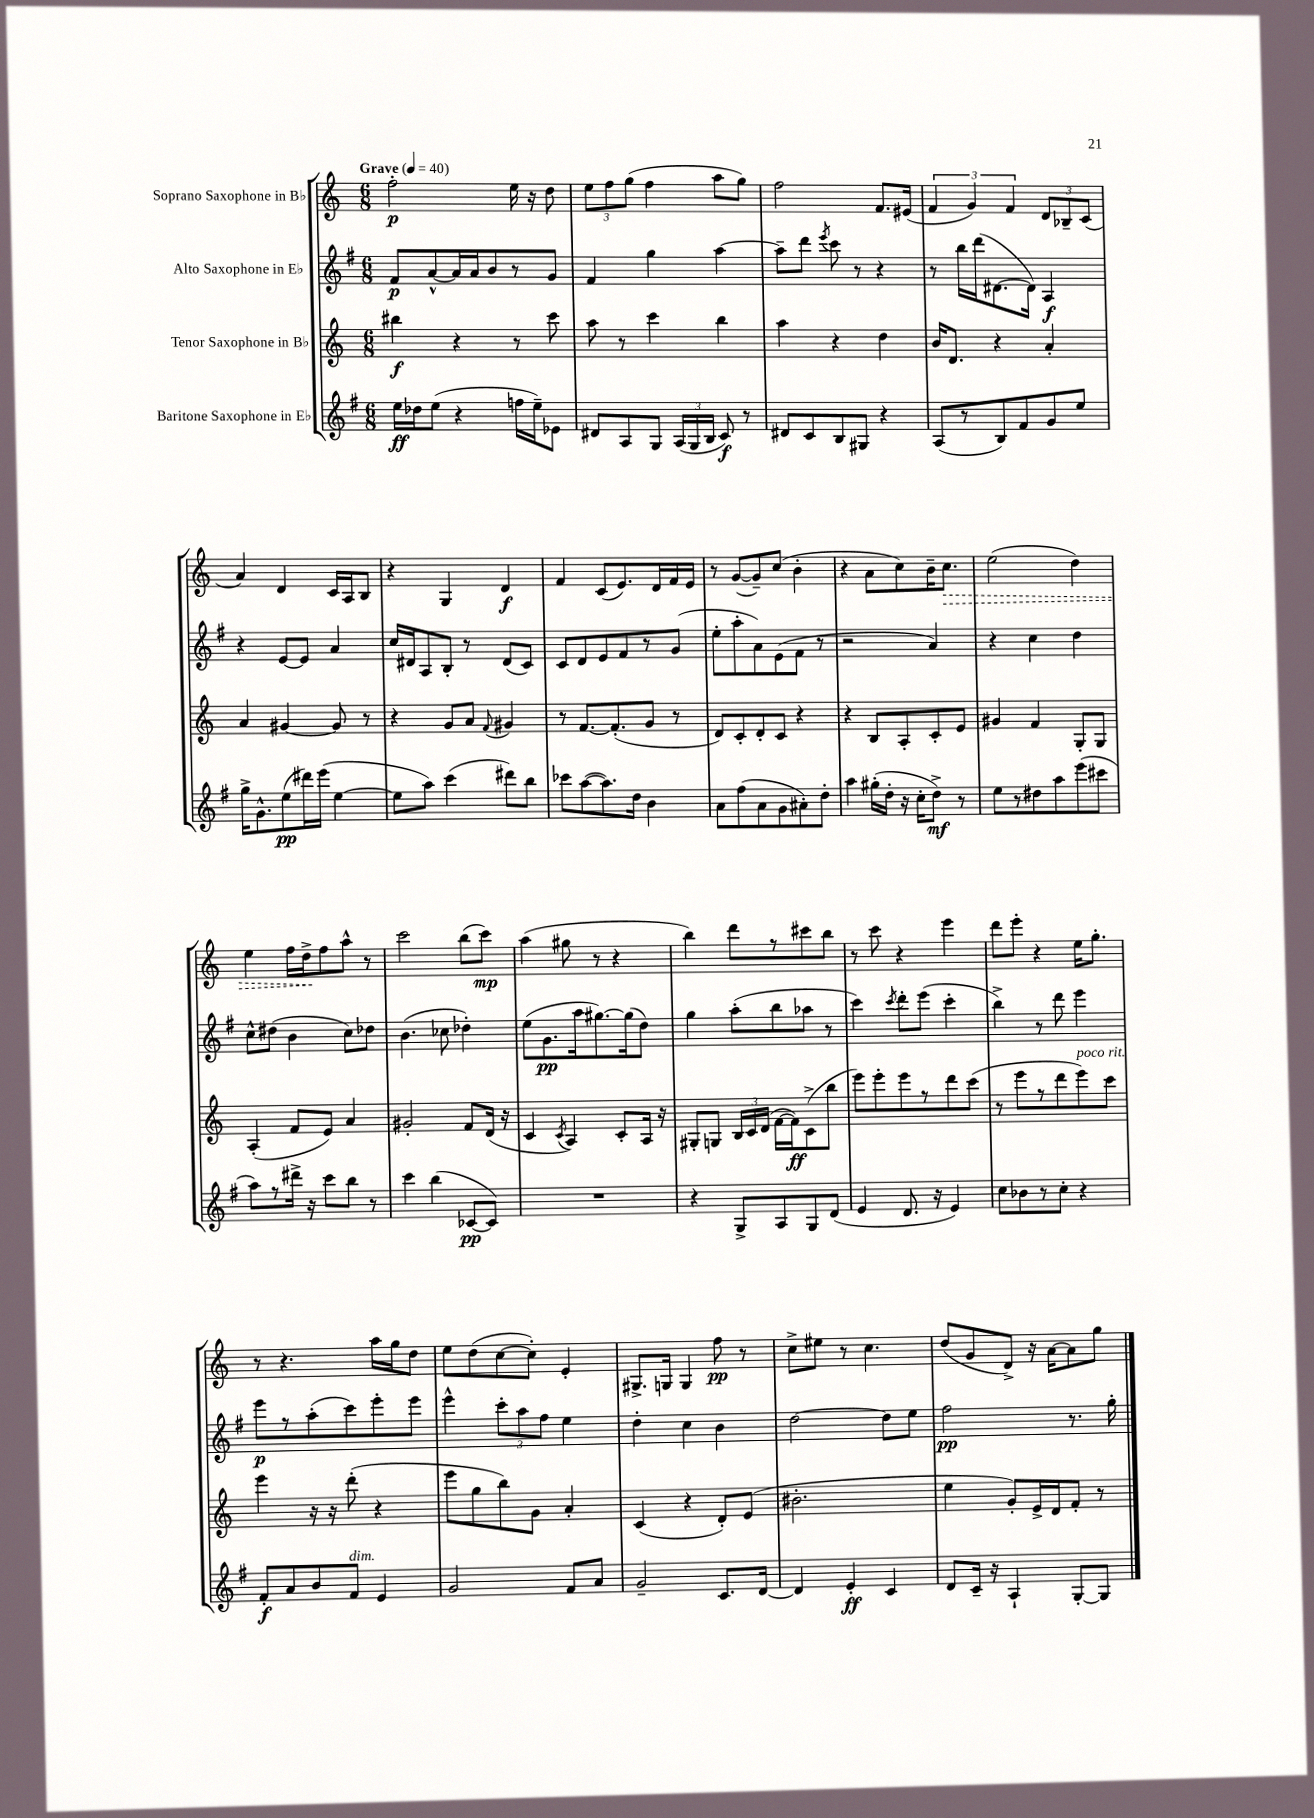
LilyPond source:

<<
\new StaffGroup <<
\new Staff = "s0" \with { instrumentName = "Soprano Saxophone in Bb" } {
    \clef treble \key c \major \numericTimeSignature \time 6/8 \tempo "Grave" 4 = 40
    \autoBeamOff f''2-.\p e''16 r16 d''8 |
    \tuplet 3/2 { e''8[ f''8 g''8]( } f''4 a''8[ g''8]) |
    f''2 f'8.[ eis'16]( |
    \tuplet 3/2 { f'4 g'4) f'4 } \tuplet 3/2 { d'8[ bes8-- c'8]( } |
    a'4) d'4 c'16[ a16 b8] |
    r4 g4 d'4\f |
    f'4 c'8[( e'8.) d'16 f'16 e'16] |
    r8 g'8[~( g'8--) c''8]( b'4-. |
    r4 a'8[ c''8) b'16-- \once \override Hairpin.style = #'dashed-line c''8.]\> |
    e''2( d''4) |
    e''4 f''16[ d''16->\! f''8 a''8]-^ r8 |
    c'''2 b''8[( c'''8]\mp) |
    a''4( gis''8 r8 r4 |
    b''4) d'''8[ r8 cis'''8 b''8] |
    r8 c'''8 r4 e'''4 |
    d'''8[ e'''8]-. r4 e''16[ g''8.]-. |
    r8 r4. a''16[ g''16 d''8] |
    e''8[ d''8( c''8~ c''8]-.) e'4-. |
    gis8.[-> g16] g4 f''8\pp r8 |
    c''8[-> eis''8] r8 c''4. |
    d''8[( g'8 d'8]->) r16 a'16[~ a'8 g''8] \bar "|." |
}
\new Staff = "s1" \with { instrumentName = "Alto Saxophone in Eb" } {
    \clef treble \key g \major \numericTimeSignature \time 6/8
    \autoBeamOff fis'8[\p a'8~-^ a'16 a'16 b'8 r8 g'8] |
    fis'4 g''4 a''4~ |
    a''8[-- d'''8] \acciaccatura { e'''8 } c'''8 r8 r4 |
    r8 b''16[ d'''16( dis'8.~ dis'16]) a4\f |
    r4 e'8[~ e'8] a'4 |
    c''16[ dis'16 a8 b8]-. r8 dis'8[( c'8]) |
    c'8[ d'8 e'8 fis'8 r8 g'8]( |
    e''8[-. a''8-. a'8) e'8( fis'8] r8 |
    r2 a'4) |
    r4 c''4 d''4 |
    c''8[-^ dis''8]( b'4 c''8[) des''8] |
    b'4.( ces''8 des''4-.) |
    e''8[( g'8.\pp a''16 gis''8.~) gis''16( d''8]) |
    g''4 a''8[-.( b''8 aes''8] r8 |
    c'''4) \acciaccatura { c'''8 } d'''8[-. e'''8]( c'''4-. |
    b''4->) r8 d'''8 e'''4 |
    e'''8[\p r8 a''8-.( c'''8) e'''8-. e'''8] |
    e'''4-^ \tuplet 3/2 { c'''8[-. a''8 fis''8] } e''4 |
    d''4-. c''4 b'4 |
    d''2~ d''8[ e''8] |
    fis''2\pp r8. g''16-. \bar "|." |
}
\new Staff = "s2" \with { instrumentName = "Tenor Saxophone in Bb" } {
    \clef treble \key c \major \numericTimeSignature \time 6/8
    \autoBeamOff bis''4\f r4 r8 c'''8 |
    a''8 r8 c'''4 b''4 |
    a''4 r4 d''4 |
    b'16[ d'8.] r4 a'4-. |
    a'4 gis'4~ gis'8 r8 |
    r4 g'8[ a'8] \appoggiatura { f'8 } gis'4 |
    r8 f'8.[~ f'8.-.( g'8] r8 |
    d'8[) c'8-. d'8-. c'8] r4 |
    r4 b8[ a8-. c'8-. e'8] |
    gis'4 f'4 g8[-. g8] |
    a4-.( f'8[ e'8]) a'4 |
    gis'2-. f'8[ d'16]( r16 |
    c'4 \acciaccatura { c'8 } a4) c'8[-. a16] r16 |
    gis8[-. g8] \tuplet 3/2 { b16[ c'16 d'16]( } f'16[~ f'16\ff) c'8->( b''8] |
    e'''8[) e'''8-. e'''8 r8 d'''8 c'''8]( |
    r8 e'''8[ r8 d'''8 e'''8^\markup { \italic "poco rit." }) c'''8] |
    e'''4 r16 r16 d'''8-.( r4 |
    e'''8[ g''8 b''8) g'8] a'4-. |
    c'4( r4 d'8[-.) e'8]( |
    bis'2.-. |
    e''4 g'8[-.) e'16-> d'16 f'8]-. r8 \bar "|." |
}
\new Staff = "s3" \with { instrumentName = "Baritone Saxophone in Eb" } {
    \clef treble \key g \major \numericTimeSignature \time 6/8
    \autoBeamOff e''16[\ff des''16 e''8]( r4 f''16[ e''16--) ees'8] |
    dis'8[ a8 g8] \tuplet 3/2 { a16[( g16 b16] } c'8\f) r8 |
    dis'8[ c'8 b8 gis8] r4 |
    a8[( r8 b8) fis'8 g'8 e''8] |
    g''16[-> g'8.-^ e''8\pp( dis'''16) e'''16]( e''4~ |
    e''8[ a''8]) c'''4( dis'''8[) b''8] |
    ces'''8[ a''8~( a''8.) d''16] b'4 |
    a'8[ fis''8( a'8 g'8 ais'8-.) d''8]-. |
    a''4 gis''16[-.( d''16]-. r16 c''16[-. d''8]->\mf) r8 |
    e''8[ r8 dis''8 a''8 e'''8( cis'''8] |
    a''8[) r8 dis'''16]-> r16 c'''8[ b''8] r8 |
    c'''4 b''4( ces'8[~\pp ces'8]) |
    R2. |
    r4 g8[-> a8 g8 d'8]( |
    e'4 d'8. r16 e'4) |
    c''8[ bes'8 r8 c''8]-. r4 |
    fis'8[-.\f a'8 b'8 fis'8]^\markup { \italic "dim." } e'4 |
    g'2 fis'8[ a'8] |
    g'2-- c'8.[ d'16]~ |
    d'4 e'4-.\ff c'4 |
    d'8[ c'16]-- r16 a4-! g8[~-. g8] \bar "|." |
}
>>
>>
\layout { \context { \Score \remove "Bar_number_engraver" } }
